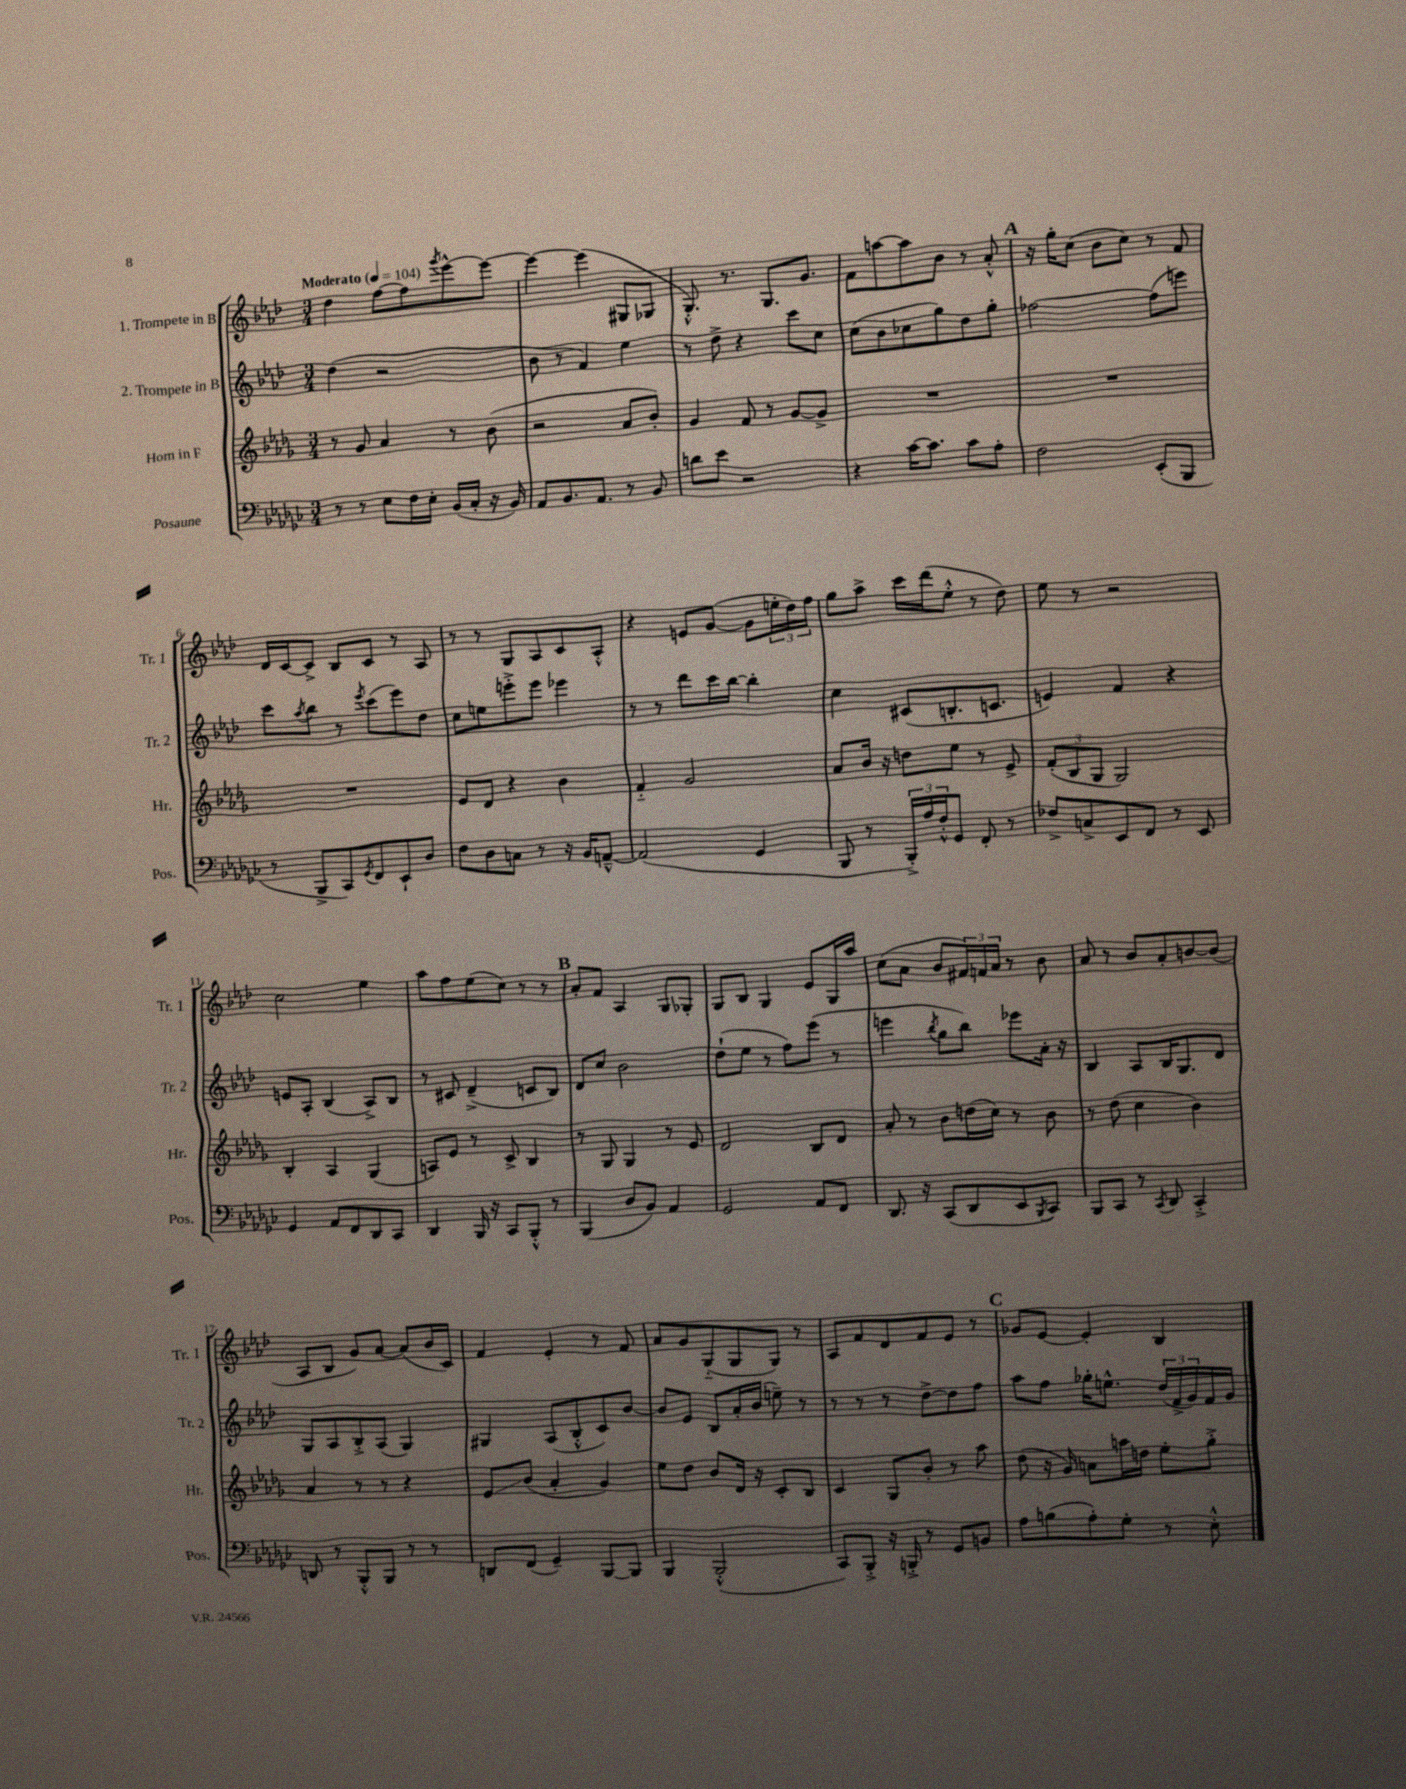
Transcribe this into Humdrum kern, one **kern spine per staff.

**kern	**kern	**kern	**kern
*staff4	*staff3	*staff2	*staff1
*clefF4	*clefG2	*clefG2	*clefG2
*k[b-e-a-d-g-c-]	*k[b-e-a-d-g-]	*k[b-e-a-d-]	*k[b-e-a-d-]
*M3/4	*M3/4	*M3/4	*M3/4
*MM104	*MM104	*MM104	*MM104
8r	8r	(4dd-\	4dd-\
8r	8g-/	.	.
8E-\L	4a-/	2r	[8ff\L
16F\L	.	.	8ff\]
16E-'\JJ	.	.	.
.	.	.	8qggg/
(16BB-/LL	8r	.	[8eee-^^\
16C-'/JJ	.	.	.
16r	(8b-\	.	8eee-\_J
16BB-/)	.	.	.
=	=	=	=
8AA-/L	2r	8b-\	4eee-\_
8.BB-/	.	8r	.
.	.	4f/)	(4eee-\]
8.AA-/J	.	.	.
8r	8a-/L	4ee-\	8G#/L
8BB-/	8b-'/J)	.	8G-/J
=	=	=	=
8d\L	4g-/	8r	8.G'^^/)
8e-\J	.	8dd-^\	.
.	.	.	8.r
2r	8f/	4r	.
.	8r	.	8.G/L
.	[8g-/L	8ccc\L	.
.	.	.	8.g/J
.	8g-^/]J	8cc\J	.
=	=	=	=
4r	2.r	(8cc\L	8f\L
.	.	8b-\	[8aa\
[16c-\LK	.	8cc-\	8aa\]
8.c-\]J	.	.	.
.	.	8gg\)	8b-\J
8c-\L	.	8dd-\	8r
8A-'\J	.	8gg'\J	8a-'^^/
=	=	=	=
2F\	2.r	[2ff-\	16r
.	.	.	16gg'\LK
.	.	.	(8cc\J
.	.	.	8b-\L
.	.	.	8cc\J)
(8EE-'/L	.	(8ff-\]L	8r
8BBB-/J	.	8eee\J)	8f/
=	=	=	=
8r	2.r	8ccc\L	16d-/LL
.	.	.	[16c/J
.	.	8qaa-/	.
8BBB-^/L	.	8bb-\J	8c^/]J
8CC-/)	.	8r	8B-/L
8qGG-/	.	8qeee-/	.
8FF/	.	(8ccc\L	8c/J
8EE-`/	.	8eee-\)	8r
8D-/J	.	8dd-\J	8A-/
=	=	=	=
8F\L	8e-/L	8cc\L	8r
8D-\	8d-/J	8ee\	8r
8C\J	4r	8eee'^\	8G/L
8r	.	8eee\J	8A-/
16r	4b-\	4eee-\	8c/
16BB-/LK	.	.	.
[8AA~^^/J	.	.	8A-'^^/J
=	=	=	=
(2AA/]	4f'~/	8r	4r
.	.	8r	.
.	2g-/	8ddd-\L	8e/L
.	.	16ccc\L	([8g/J
.	.	[16bb-\JJ	.
4GG-/	.	4bb-'\]	8g\]L
.	.	.	24ee'\L
.	.	.	24dd-\)
.	.	.	24ff\JJ
=	=	=	=
8BBB-/	8a-/L	4cc\	8gg\L
8r	16b-/Jk	.	8aa-^\J
.	16r	.	.
24BBB-'^/LL)	8dd\L	(8c#/L	16ccc\LL
24A-/	.	.	.
.	.	.	(16ddd-\J
24F'^^/J	.	.	.
8GG-/J	8ee-\J	8.B'/	8ee-'^^\J
8FF'/	8r	.	8r
.	.	8.c/J	.
8r	8e-^/	.	8dd-\)
=	=	=	=
8F-^/L	(12f'/L	4e/)	8ee-\
.	12B-/	.	.
8C^/	.	.	8r
.	12G-/J	.	.
8EE-/	2G-/)	4f/	2r
8FF/J	.	.	.
8r	.	4r	.
8EE-/	.	.	.
=	=	=	=
4GG-/	4B-'/	8e/L	2cc\
.	.	8A-'/J	.
8AA-/L	4A-/	(4B-/	.
8FF/	.	.	.
8DD-/	(4G-/	8A-^/L)	4ee-\
8CC-/J	.	8B-/J	.
=	=	=	=
4DD-/	8A/L)	8r	8aa-\L
.	8e-/J	8c#/	8ff\
16BBB-/	8r	(4d-~^/	(8ee-\
16r	.	.	.
8CC-/L	8c^/	.	8cc\J)
8BBB-'^^/J	4B-/	8c/L	8r
8r	.	8B-/J)	8r
=	=	=	=
(4BBB-/	8r	8d-/L	8a-'/L
.	8G-/	8cc/J	8f/J
8D-/L	4G-/	2b-\	4A-/
8BB-/J)	.	.	.
4AA-/	8r	.	8G/L
.	8e-/	.	8G-'/J
=	=	=	=
2GG-/	2d-/	(8dd-`\L	8G/L
.	.	8ee-\J	8B-/J
.	.	8r	4G/
.	.	8ff\L)	.
8AA-/L	8B-/L	(8eee-\J	8e-/L
8FF/J	8d-/J	8r	16G/L
.	.	.	16aa-/JJ
=	=	=	=
8.DD-/	8a-'/	4eee\	(8cc\L
.	8r	.	8a-\J
16r	.	.	.
.	.	8qbb-/	.
(8CC-/L	8b-\L	8gg\L	8b-/L
8DD-/	(16dd\L	8bb-\J)	24f#/L)
.	.	.	24f/
.	16cc\JJ)	.	.
.	.	.	24a-/JJ
8EE-/	8r	8eee-\L	8r
8qBBB-/	.	.	.
8CC-/J)	8b-\	16a-'\Jk	8b-\
.	.	16r	.
=	=	=	=
8BBB-/L	8r	4B-/	8a-/
8CC-/J	(8dd-\	.	8r
8r	4cc\	8A-/L	8b-/L
8qCC-/	.	.	.
8DD-/	.	16B-/K	8a-'/
.	.	8.G/	.
4CC-'^/	4b-\)	.	[8b/
.	.	8d-/J	(8b/]J
=	=	=	=
8DD/	4a-/	8G/L	8A-/L
8r	.	8A-/	8B-/J
8BBB-'^^/L	8r	8B-'^/	8g/L)
8BBB-/J	8r	(8A-/J	[8a-/J
8r	4r	4G/)	(8a-/]L
8r	.	.	16b-/L
.	.	.	16c/JJ)
=	=	=	=
8DD/L	8e-/L	4G#/	4f/
(8FF/J	(8b-/J	.	.
4GG-~/)	4a-'/	(8A-/L	4e-'/
.	.	8B-'^^/	.
[8BBB-/L	4g-/)	8c/)	8r
8BBB-/]J	.	[8b-/J	8f/
=	=	=	=
4BBB-/	8ee-\L	8b-/]L	8a-/L
.	8dd-\J	8e-/J	8g/
(2BBB-'^^/	8b-/L	8B-/L	(8G'~/
.	16d-/Jk	16a-'/L	8G/
.	16r	(16b-/JJ	.
.	8c'/L	8ee~\)	8G/J)
.	8B-/J	8r	8r
=	=	=	=
8CC-/L)	4c/	8r	8A-/L
8BBB-'^/J	.	8r	8f/
16r	8G-/L	8r	8d-/
16BBB'^/	.	.	.
8r	8b-'/J	[8dd-^\L	8f/
8GG-/L	8r	8dd-\]	8e-/J
8BB/J	8aa-\	8ff\J	8r
=	=	=	=
8A-\L	(8dd-\	8aa-\L	8g-/L
(8B\	16r	8ff\J	[8e-/J
.	16g-/)	.	.
8A-'\)	8a\L	16gg-'\LK	4e-'/]
.	.	8.ee^^\J	.
8G-'\J	16aa\L	.	.
.	16dd\JJ	.	.
8r	8ee-'\L	(24dd-/LL	4B-/
.	.	24f^/	.
.	.	24g/)	.
8E-'^^\	8gg-'^\J	16f/	.
.	.	16g/JJ	.
==	==	==	==
*-	*-	*-	*-
